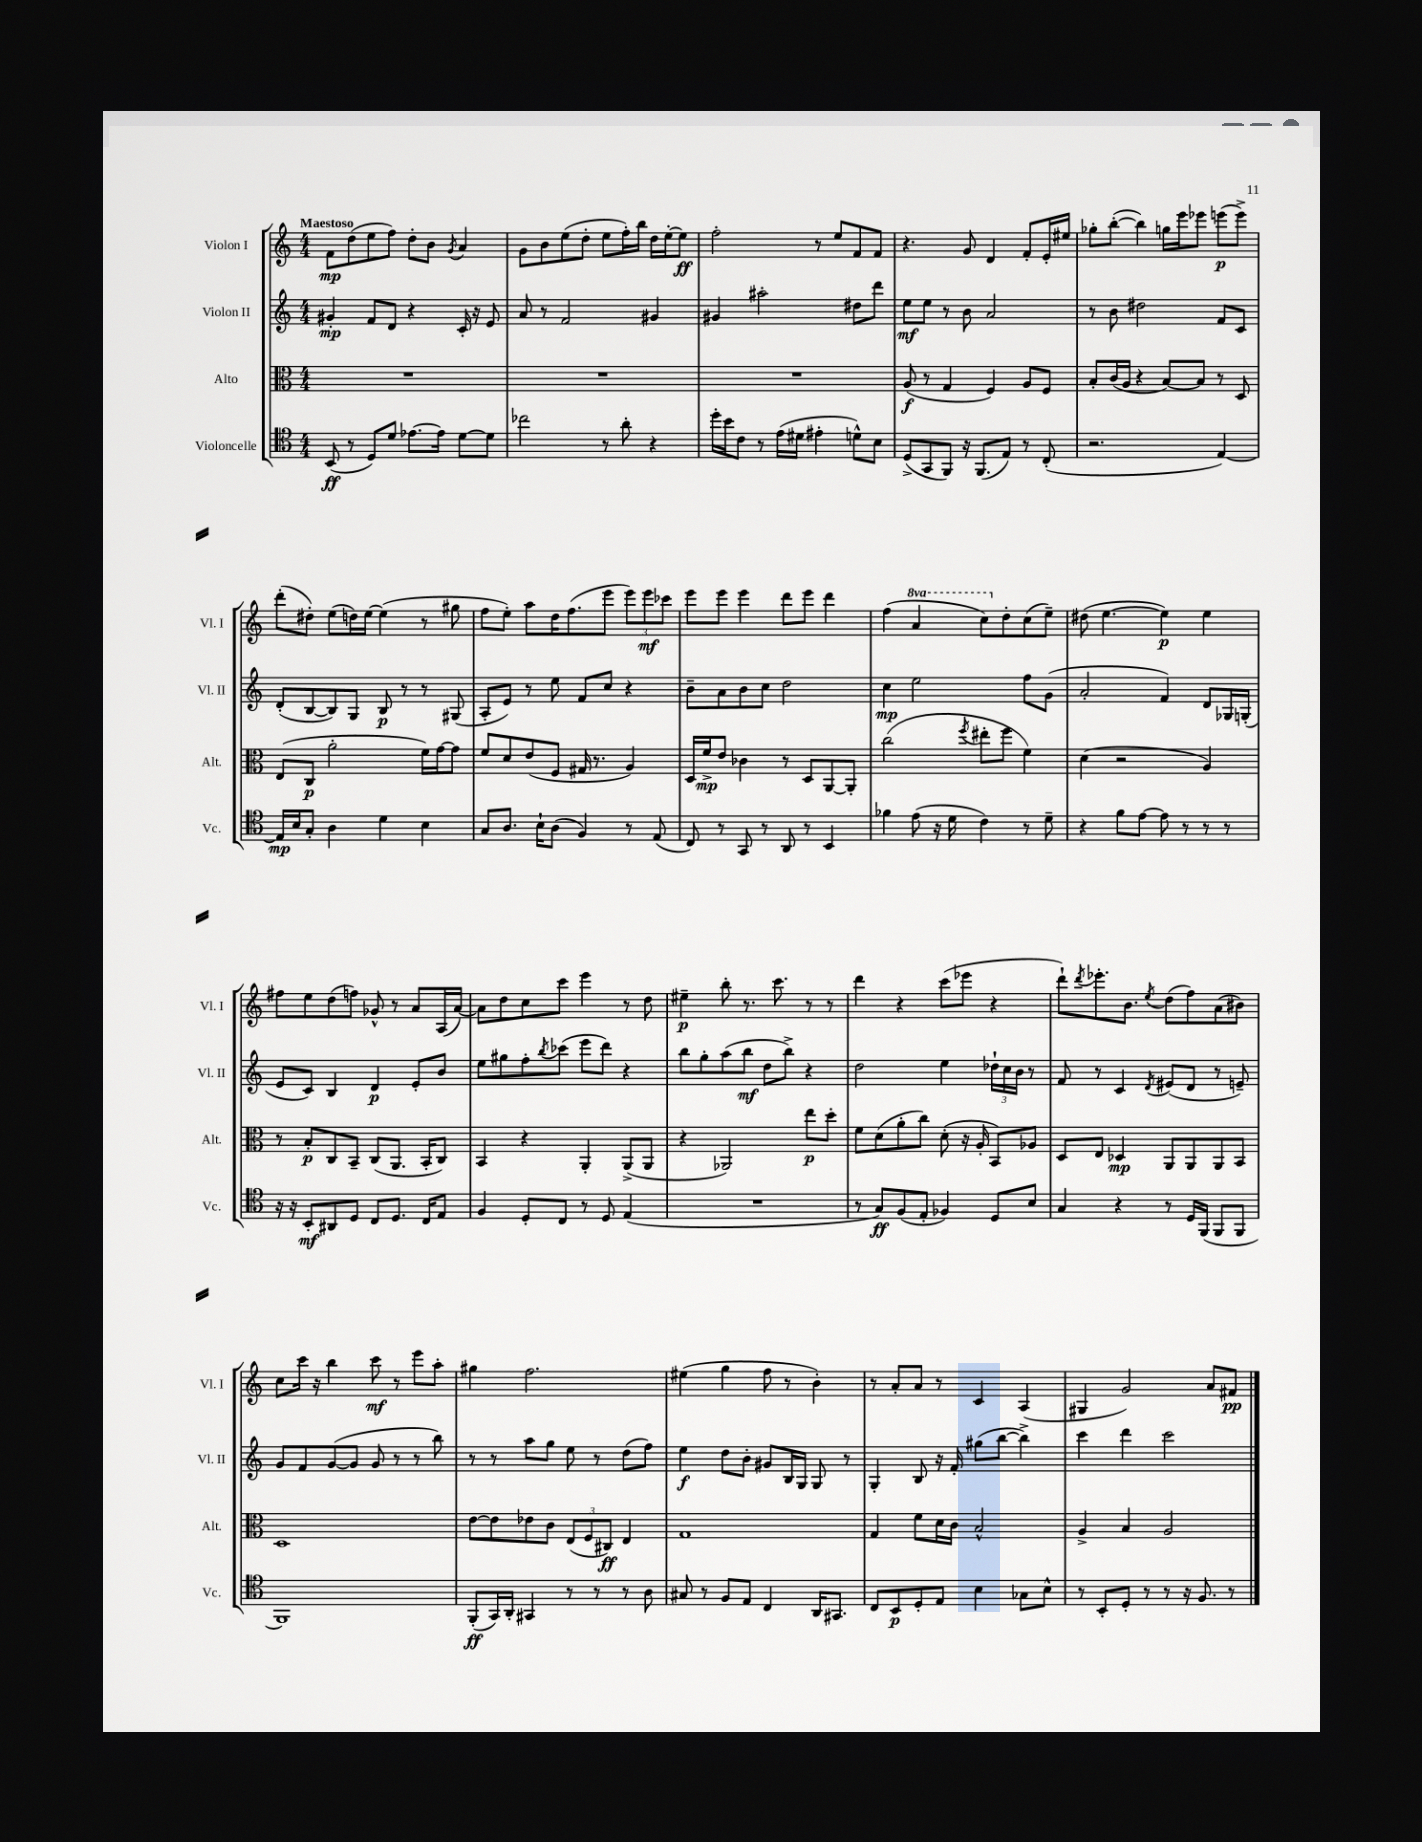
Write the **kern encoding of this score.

**kern	**kern	**kern	**kern
*staff4	*staff3	*staff2	*staff1
*clefC4	*clefC3	*clefG2	*clefG2
*k[]	*k[]	*k[]	*k[]
*M4/4	*M4/4	*M4/4	*M4/4
(8BB	1r	4g#'	8f
8r	.	.	(8dd
8D)	.	8f	8ee
8d	.	8d	8ff)
[8.e-	.	4r	8dd'
.	.	.	8b
16e-]	.	.	.
.	.	.	8qg
[8d	.	16c'	4a
.	.	16r	.
8d]	.	8e	.
=	=	=	=
2cc-	1r	8a	8g
.	.	8r	8b
.	.	2f	(8ee
.	.	.	8dd'
8r	.	.	8ee
8a'	.	.	16ff')
.	.	.	16bb
4r	.	4g#	16dd
.	.	.	[16ee'
.	.	.	8ee]
=	=	=	=
16dd'	1r	4g#	2ff'
16b	.	.	.
8c	.	.	.
8r	.	2aa#'	.
(16e	.	.	.
16d#	.	.	.
4e#'	.	.	8r
.	.	.	8ee
8d^^)	.	8dd#	8f
8B	.	8ddd	8f
=	=	=	=
(8D^	(8A	8ee	4.r
8GG	8r	8ee	.
8FF)	4G	8r	.
16r	.	8b	8g
(8.FF	.	.	.
.	4F)	2a	4d
8E)	.	.	.
8r	8A	.	8f'
(8C'	8F	.	16e'
.	.	.	16ee#
=	=	=	=
2.r	8B'	8r	8gg-'
.	(16c	8b	([8bb'
.	16A	.	.
.	4r	2dd#	4bb])
.	[8B)	.	16gg
.	.	.	16eee
.	8B]	.	8eee-
[4E)	8r	8f	(8eee
.	8D	8c	8eee^)
=	=	=	=
16E]	(8E	(8d'	(8ddd'
16B	.	.	.
8G'	8C	[8B	8dd#')
4A	2a'	8B])	(8ee
.	.	8G	16dd)
.	.	.	[16ee
4d	.	8B	(4ee]
.	.	8r	.
4B	16f)	8r	8r
.	[16g	.	.
.	8g]	(8G#	8gg#
=	=	=	=
8G	8f	8A'	8ff
8.A	8d	8e)	8ee')
.	(8e	8r	8aa
16B`	.	.	.
(8A	8F	8ee	16dd
.	.	.	(8.ff
4F)	16G#	8f	.
.	8.r	.	.
.	.	8cc	8eee
8r	4A)	4r	12eee)
.	.	.	12eee
(8E	.	.	.
.	.	.	12ccc-
=	=	=	=
8C)	16D	8b~	8eee
.	16f^	.	.
8r	8e	8a	8eee
8GG	4c-	8b	4eee
8r	.	8cc	.
8AA	8r	2dd	8ddd
8r	8D	.	8eee
4BB	[8AA	.	4ddd
.	8AA']	.	.
=	=	=	=
4f-	(2cc	4cc	(4ff
(8e	.	2ee	4aa
16r	.	.	.
16d	.	.	.
.	8qff	.	.
4c)	8ee#'	.	8ccc)
.	8ff	.	8dd'
8r	4f)	8ff	(8cc
8d~	.	(8g	8ee~)
=	=	=	=
4r	(4d	2a'	(8dd#
.	.	.	[4.ee
8f	2r	.	.
[8e	.	.	.
8e]	.	4f)	4ee])
8r	.	.	.
8r	4A)	8d	4ee
8r	.	16G-	.
.	.	(16G'	.
=	=	=	=
16r	8r	8e	8ff#
16r	.	.	.
8BB'	8B'	8c)	8ee
8AA#	8C	4B	(8dd
8D	8BB~	.	8ff)
8C	(8C	4d	8g-^^
8.D	8.AA	.	8r
.	.	8e'	8a
16C	16BB'	.	.
8E	8C)	8b	(16A
.	.	.	[16a)
=	=	=	=
4F	4BB	8ee	8a]
.	.	8gg#	8dd
8D'	4r	8ff'	8cc
.	.	8qbb	.
8C	.	(8ccc-	8ccc
8r	4AA'	8eee	4eee
8D	.	8ddd)	.
(4E	(8AA^	4r	8r
.	8AA	.	8dd
=	=	=	=
1r	4r	8bb	4ee#~
.	.	8gg'	.
.	2AA-)	(8aa	8bb'
.	.	8bb	8.r
.	.	8dd	.
.	.	.	8.ccc
.	.	8bb^)	.
.	8ee	4r	8r
.	8dd'	.	8r
=	=	=	=
8r	8f	2dd	4ddd
8G)	(8d	.	.
(8F	8a'	.	4r
8E'	8cc)	.	.
4F-)	(8d'	4ee	(8ccc
.	16r	.	8eee-
.	16A'	.	.
8D	8BB)	24dd-`	4r
.	.	24cc	.
.	.	24b	.
8B	8A-	8r	.
=	=	=	=
4G	8D	8f	8ddd`)
.	.	.	8qddd
.	8E	8r	8.eee-'
4r	4D-	4c	.
.	.	.	8.b
.	.	8qd	8qee
8r	8AA	(8e#	(8dd
16D	8AA	8d	8ff)
(16FF	.	.	.
8FF	8AA	8r	(8a
8FF	8BB	8e~)	8b#)
=	=	=	=
1FF)	1D	8g	8cc
.	.	8f	16ccc
.	.	.	16r
.	.	([8g	4bb
.	.	8g]	.
.	.	8g	8ccc
.	.	8r	8r
.	.	8r	8eee
.	.	8bb)	8aa'
=	=	=	=
(8FF'	[8e	8r	4gg#
16GG)	8e]	8r	.
16AA'	.	.	.
4GG#	8e-	8aa	2.ff
.	8c	8gg	.
8r	(12E	8ee	.
.	12F	.	.
8r	.	8r	.
.	12C#)	.	.
8r	4E	(8dd	.
8A	.	8ff)	.
=	=	=	=
8G#	1G	4ee	(4ee#
8r	.	.	.
8F	.	8dd	4gg
8E	.	8b'	.
4C	.	8g#	8ff
.	.	16B	8r
.	.	16G	.
16AA	.	8G	4b')
8.GG#	.	.	.
.	.	8r	.
=	=	=	=
8C	4G	4G'	8r
8BB	.	.	8a'
8D'	8f	8B	8a
8E	16d	16r	8r
.	16c	16f'	.
4B	2B^^	(8gg#	4c
.	.	[8bb	.
8G-	.	4bb^])	(4A
8B^^	.	.	.
=	=	=	=
8r	4A^	4ccc	4G#
8BB'	.	.	.
8D'	4B	4ddd	2g)
8r	.	.	.
8r	2A	2ccc	.
16r	.	.	.
8.F	.	.	.
.	.	.	8a
8r	.	.	8f#
==	==	==	==
*-	*-	*-	*-
